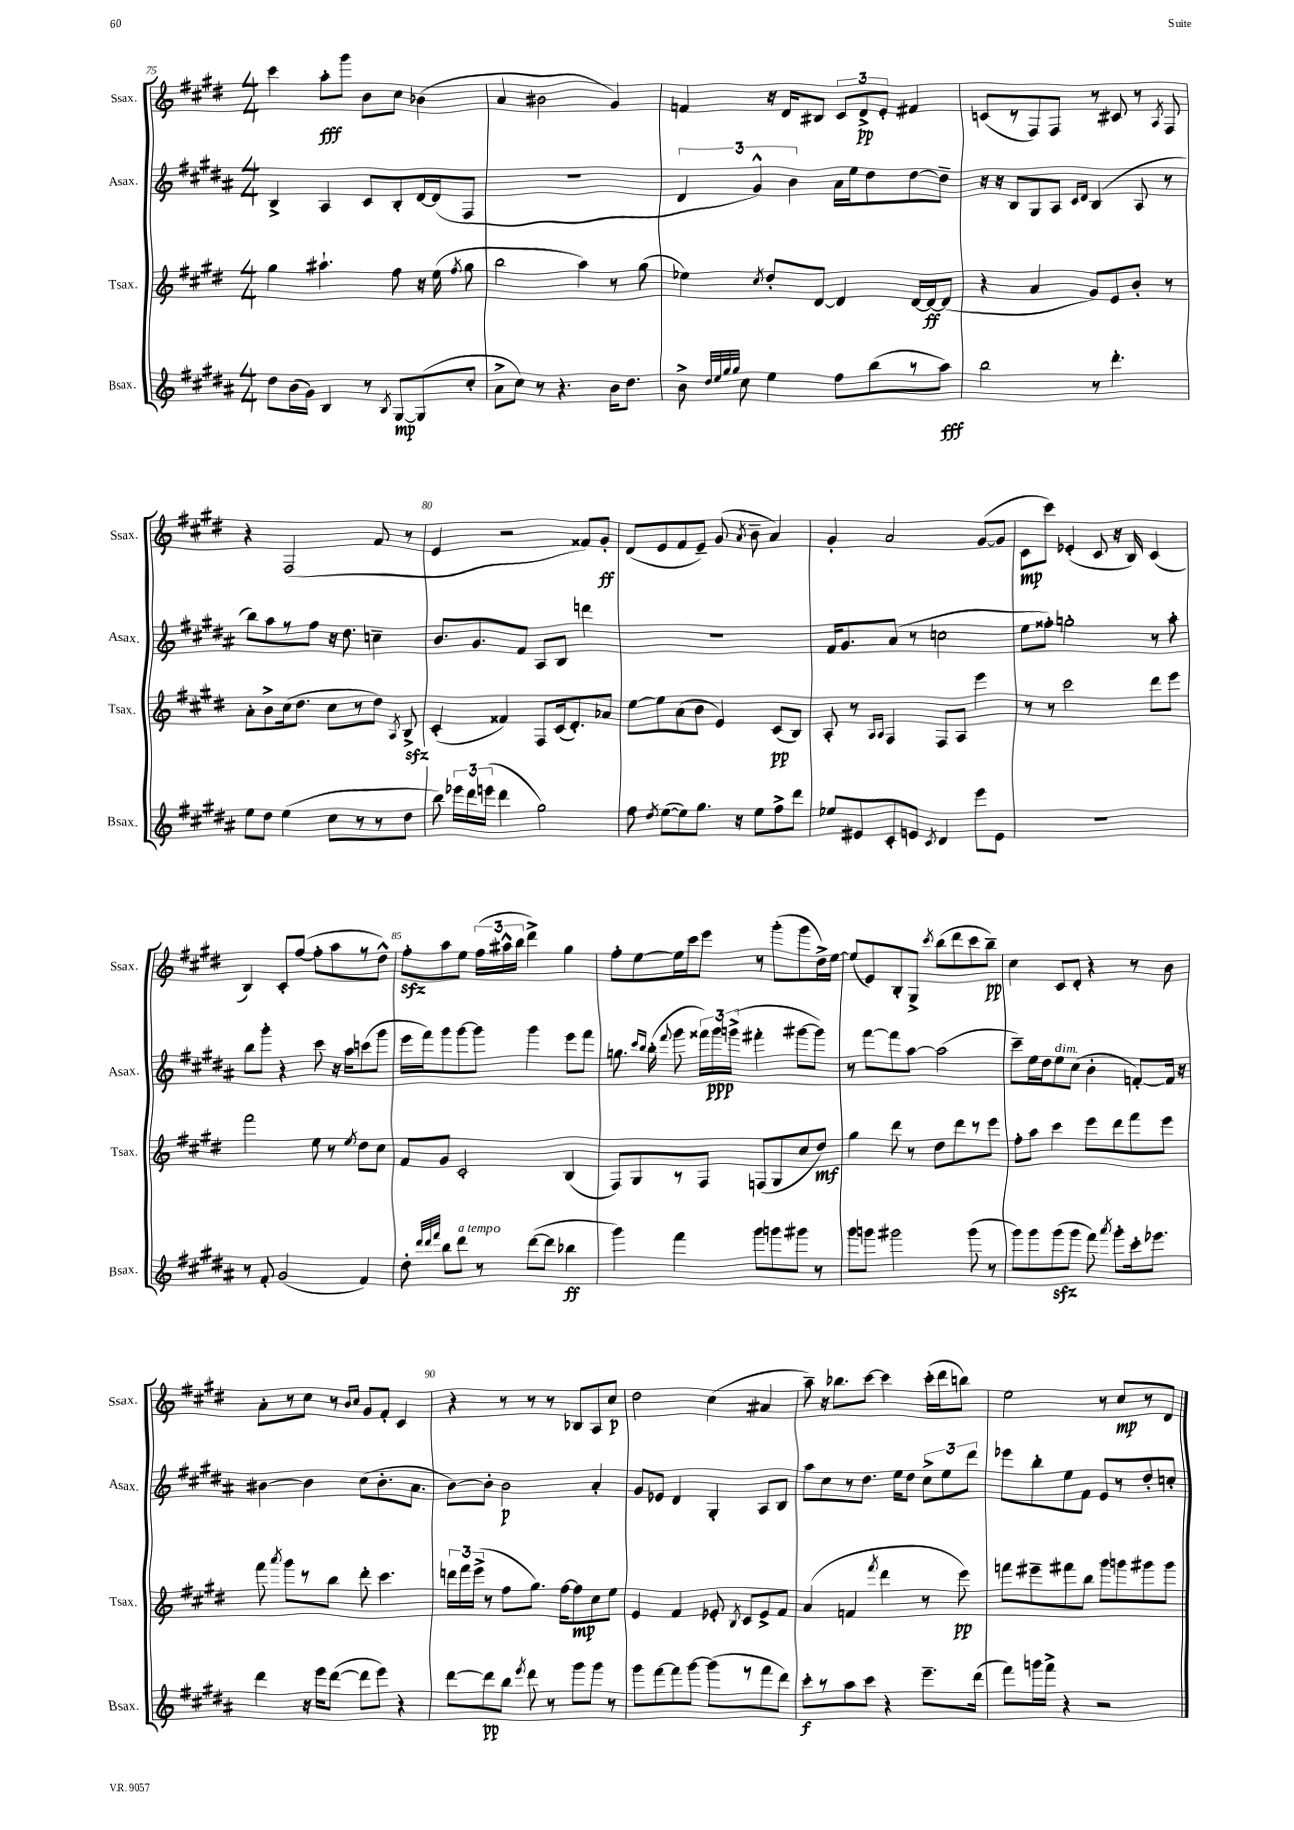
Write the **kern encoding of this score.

**kern	**kern	**kern	**kern
*staff4	*staff3	*staff2	*staff1
*clefG2	*clefG2	*clefG2	*clefG2
*k[f#c#g#d#a#]	*k[f#c#g#d#]	*k[f#c#g#d#a#]	*k[f#c#g#d#]
*M4/4	*M4/4	*M4/4	*M4/4
8dd#	4gg#	4B^	4ccc#
(16b	.	.	.
16g#)	.	.	.
4B	4.aa#`	4A#	8aa'
.	.	.	8ggg#
8r	.	8c#	8b
8qB	.	.	.
[8G#	8ff#	8B'	8cc#
(8G#]	16r	[16d#	(4b-
.	(16ee	(16d#]	.
.	8qff#	.	.
8cc#'	8gg#	8F#	.
=	=	=	=
8a#^	2bb	1r	4a
8cc#)	.	.	.
8r	.	.	2b#
4.r	.	.	.
.	4aa)	.	.
16b	8r	.	4g#)
8.dd#	.	.	.
.	(8gg#	.	.
=	=	=	=
8b^	4ee-)	6d#	4f
32qqdd#	.	.	.
32qqee	.	.	.
32qqgg#	.	.	.
32qqgg#	.	.	.
8cc#	.	.	.
.	.	6g#^^)	.
.	8qcc#	.	.
4ee	8dd#'	.	16r
.	.	.	16d#
.	.	6b	.
.	[8d#	.	8B#
8ff#	4d#]	16a#	12c#
.	.	16ee	.
.	.	.	12d#^
(8bb	.	8dd#	.
.	.	.	12e'
8r	[16d#	[8dd#	4f#
.	16d#_	.	.
8aa#)	(8d#]	8dd#~]	.
=	=	=	=
2bb	4r	16r	(8c
.	.	16r	.
.	.	8B	8r
.	4a	8G#	8F#)
.	.	8A#	8F#
.	.	16qqc#	.
.	.	16qqd#	.
8r	8g#)	(4B	8r
4.ddd#'	8e	.	8c#
.	8b'	8A#	8r
.	.	.	8qA
.	8r	8r	8F#
=	=	=	=
8ee	8a'	8bb)	4r
8dd#	8b^	8aa#	.
(4ee	(16cc#	8r	(2F#
.	8.dd#	.	.
.	.	8ff#	.
8cc#	8cc#	16r	.
.	.	8.dd#	.
8r	8r	.	.
8r	8dd#)	4cc~	8f#
.	8qA	.	.
8dd#	8B^	.	8r
=	=	=	=
8bb)	(4c#'	8.b	4e
24eee-	.	.	.
24ddd#	.	.	.
.	.	8.g#	.
(24eee	.	.	.
4ddd#	4f##)	.	2r
.	.	8f#	.
2gg#)	8F#	8A#	.
.	(16c#	8B	.
.	8.d#')	.	.
.	.	4ddd	8f##)
.	8a-	.	8g#'
=	=	=	=
8ff#	[8ee	1r	(8d#
8qdd#	.	.	.
([8ee	8ee]	.	8e
8ee])	(8a	.	8f#
8.gg#	8b	.	8e~)
.	4e)	.	(8g#
16r	.	.	.
.	.	.	8qa
8ee	.	.	8b~
8ff#^	(8c#	.	4a)
8ddd#	8B)	.	.
=	=	=	=
8ee-	8A'	16f#	4g#'
.	.	8.g#	.
8e#	8r	.	.
.	16qqA	.	.
.	16qqA	.	.
8c#'	4F#	(8a#	2a
8e	.	8r	.
8qc#	.	.	.
4d#	8F#	2cc	.
.	8A	.	.
8eee	4eee	.	([8g#
8e	.	.	8g#]
=	=	=	=
1r	8r	8ee	8c#
.	8r	8ff##')	8ccc#)
.	2ccc#	2gg'	(4e-'
.	.	.	8c#
.	.	.	16r
.	.	.	16B)
.	8ddd#	8r	(4c#
.	8eee	8aa#'	.
=	=	=	=
8r	2fff#	8bb	4B)
8f#'	.	8ggg#'	.
(2g#	.	4r	8c#'
.	.	.	([8ff#
.	8ee	8ccc#	8ff#']
.	8r	16r	8aa
.	.	16aa#	.
.	8qee	.	.
4f#)	8dd#	(8ccc	8r
.	8cc#	8ggg#	8dd#^^)
=	=	=	=
8dd#'	8f#	16eee	8ff#'
.	.	16fff#)	.
32qqddd#	.	.	.
32qqddd#	.	.	.
32qqfff#	.	.	.
8bb	8g#	8ggg#	8aa
8ddd#	2c#'	[8ggg#	8ee
8r	.	8ggg#]	(24ff#
.	.	.	24aa#^^
.	.	.	24bb
([8ddd#	.	4ggg#	4ddd#^)
8ddd#]	.	.	.
4bb-	(4B	8eee	4gg#
.	.	8fff#	.
=	=	=	=
4ggg#)	8F#)	8.gg	8ff#'
.	8G#	.	[8ee
.	.	16qqccc#	.
.	.	16qqbb	.
.	.	(16bb'	.
.	.	8qqfff#	.
4fff#	8r	8ggg#	16ee]
.	.	.	16ccc#
.	8F#	24fff##)	8eee
.	.	24ggg#	.
.	.	(24ggg^	.
8ggg#	(8F	4fff#'	8r
8ggg	8G#	.	(8ggg#'
8ggg#	8cc#	[8ggg#	8ggg#
8r	8dd#)	8ggg#])	16dd#^)
.	.	.	[16ee
=	=	=	=
8ggg#	4gg#	8r	(8ee]
8ggg	.	[8fff#	8e)
2ggg#	8ddd#	8fff#]	8B'
.	8r	[8aa#	8G#^
.	.	.	8qccc#
.	8dd#	(2aa#]	(8bb
.	8ddd#	.	8ddd#
(8ggg#	8r	.	8ccc#
8r	8eee	.	8bb~)
=	=	=	=
8ggg#)	8ff#'	8ccc#~)	4cc#
8ggg#	8aa	16ee	.
.	.	16dd#	.
(8ggg#	4ccc#	8ee	8c#
8ggg#	.	(8cc#	8d#'
8fff#)	8eee	4b'	4r
8qaaa#	.	.	.
8ggg#'	8ddd#	.	.
16ccc#'	8fff#	[8f')	8r
8.eee-	.	.	.
.	8eee	16f]	8b
.	.	16r	.
=	=	=	=
4ddd#	8fff#	[4b#	8a'
.	8qaaa	.	.
.	8ggg#	.	8r
16r	8r	4b#]	8cc#
16eee	.	.	.
([8ddd#	8bb	.	8r
.	.	.	16qqb
.	.	.	16qqcc#
8ddd#]	8ddd#'	(8cc#	8g#
8eee)	4.ccc#	8.b#'	8f#'
4r	.	.	4c#
.	.	8.a#	.
=	=	=	=
[8ddd#	24ddd	[8b)	4r
.	24fff#	.	.
.	(24eee^	.	.
8ddd#]	8r	8b']	.
8bb	8ff#	2b	8r
8qeee	.	.	.
8ddd#	8.gg#)	.	8r
8r	.	.	8r
.	[16ff#	.	.
8ggg#	8ff#]	.	8B-
8ggg#	8cc#	4a#'	8A
8r	8ee	.	8cc#
=	=	=	=
8ggg#	4e	8g#	2dd#
[8fff#	.	8e-	.
8fff#]	4f#	4d#	.
[8ggg#	.	.	.
(8ggg#]	8e-'	4G#'	(4cc#
.	8qB	.	.
8r	8c#	.	.
8fff#	8e-^	8A#	4a#
8ddd#)	8f#	8B	.
=	=	=	=
8ccc#'	(4a	8aa#	8aa~)
8r	.	8cc#	16r
.	.	.	8.bb-
8aa#	4f	8r	.
8ccc#	.	8.dd#	[8ccc#
.	8qfff#	.	.
4r	4ddd#	.	4ccc#]
.	.	16ee	.
.	.	8dd#	.
8.eee~	8r	12cc#^	(16ccc#'
.	.	.	16ddd#
.	.	12ee	.
.	8eee)	.	8bb)
.	.	12ddd#	.
(16ddd#	.	.	.
=	=	=	=
8fff#)	8fff	8eee-	2ee
16ggg	8eee#~	8bb'	.
16fff#^	.	.	.
4r	8fff#	8ee	.
.	8bb	8f#	.
2r	8ggg#	8e	8r
.	8ggg	8r	8cc#
.	8ggg#	8dd#'	8r
.	8ggg#	8cc'	8d#
==	==	==	==
*-	*-	*-	*-
